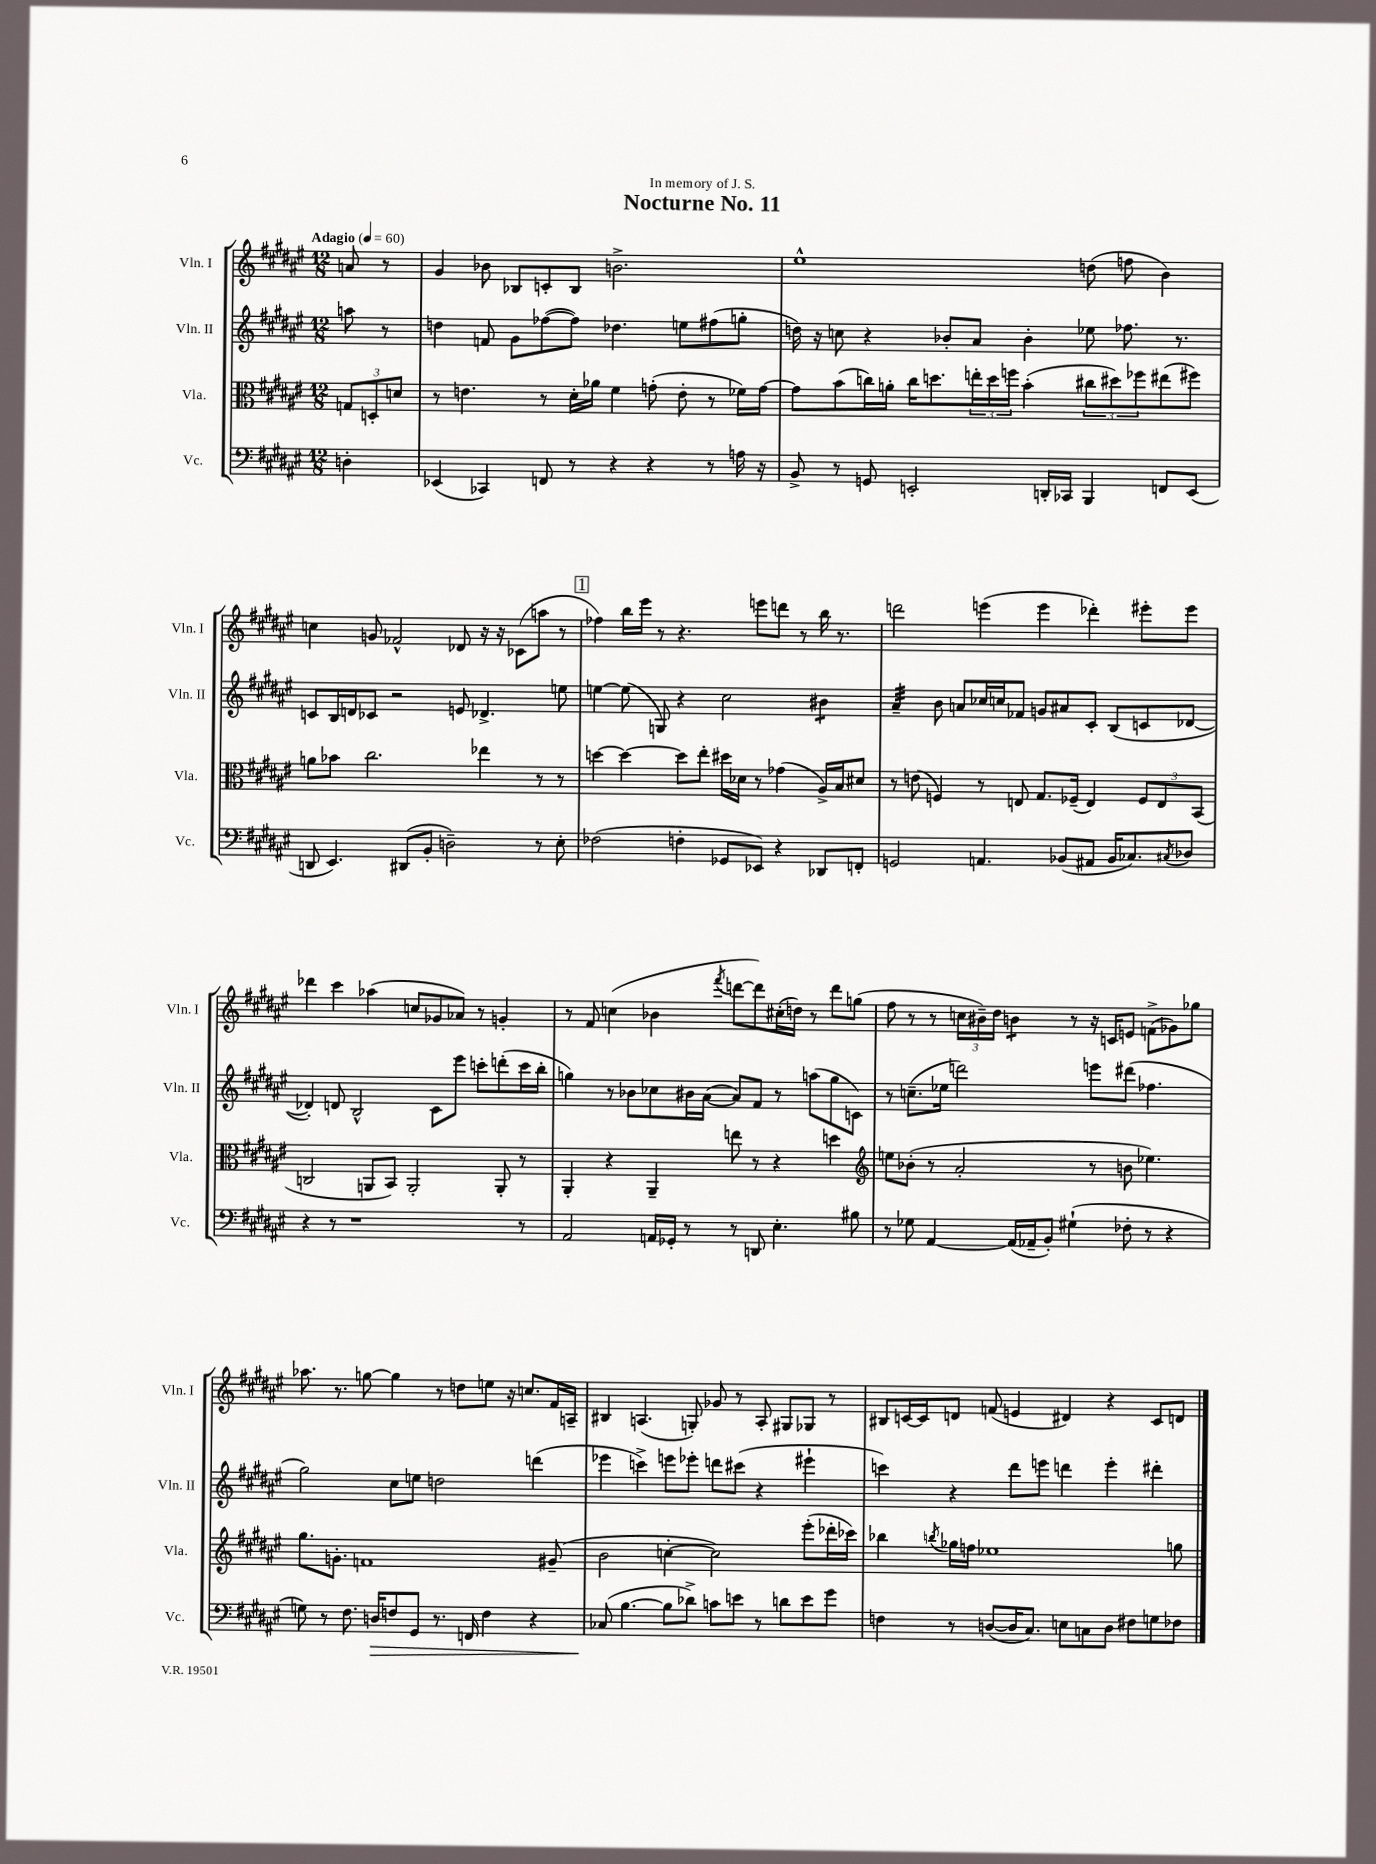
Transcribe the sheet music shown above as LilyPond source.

\header { title = "Nocturne No. 11" dedication = "In memory of J. S." }
<<
\new StaffGroup <<
\new Staff = "s0" \with { instrumentName = "Vln. I" shortInstrumentName = "Vln. I" } {
    \clef treble \key fis \major \numericTimeSignature \time 12/8 \partial 4 \tempo "Adagio" 4 = 60
    a'8 r8 |
    gis'4 bes'8 bes8 c'8-. bes8 b'2.-> |
    eis''1-^ d''8( f''8 b'4) |
    c''4 g'8 fes'2-^ des'8 r16 r16 ces'8( a''8 r8 |
    \mark \markup { \box "1" } fes''4) b''16 eis'''16 r8 r4. e'''8 d'''8 r8 b''16 r8. |
    d'''2 e'''4( e'''4 des'''4-.) eis'''8-. eis'''8 |
    des'''4 cis'''4 aes''4( c''8 ges'8 aes'8) r8 g'4-. |
    r8 fis'8 c''4( bes'4 \acciaccatura { fis'''8 } d'''8~ d'''8) cis''16-.( d''16) r8 d'''8 g''8( |
    fis''8 r8 r8 \tuplet 3/2 { c''16 bis'16--) dis''16 } b'4:8 r8 r16 c'16 e'8 f'8->( ges'8) ges''8 |
    aes''8. r8. g''8~ g''4 r8 d''8 e''8 r16 c''8. fis'16 a16-- |
    bis4 a4.( g8-.) ges'8 r8 a8-. gis8 ges8 r8 |
    bis8 c'16~ c'16 d'8 f'8( e'4 dis'4) r4 c'8 d'8 \bar "|." |
}
\new Staff = "s1" \with { instrumentName = "Vln. II" shortInstrumentName = "Vln. II" } {
    \clef treble \key fis \major \numericTimeSignature \time 12/8 \partial 4
    a''8 r8 |
    d''4 f'8 gis'8 fes''8~( fes''8) des''4. e''8 fis''8( g''8-. |
    d''16) r16 c''8 r4 bes'8-. ais'8 bes'4-. ees''8 fes''8. r8. |
    c'8 b16 d'16 ces'8 r2 e'8 des'4.-> e''8 |
    \mark \markup { \box "1" } e''4~ e''8( g8) r4 cis''2 bis'4:8 |
    ais'4:32-- b'8 a'8 ces''16 c''16 fes'8 g'8 ais'8 cis'8-. b8( c'8 des'8~ |
    des'4-.) d'8 b2-^ cis'8 eis'''8 c'''8-. d'''8-.( c'''16 b''16-. |
    g''4) r8 bes'8 ces''8 bis'16 ais'16~( ais'8) fis'8 r8 a''8( g''8 c'8) |
    r8 c''8.--( ees''16 d'''2) e'''8 dis'''8( fes''4. |
    gis''2) cis''8 e''8 d''2 d'''4( |
    ees'''4 c'''4->) e'''8 ees'''8-. d'''8 cis'''8( r4 eis'''4-! |
    c'''4) r4 dis'''8 e'''8 d'''4 e'''4-. dis'''4-. \bar "|." |
}
\new Staff = "s2" \with { instrumentName = "Vla." shortInstrumentName = "Vla." } {
    \clef alto \key fis \major \numericTimeSignature \time 12/8 \partial 4
    \tuplet 3/2 { g8 d8-. d'8 } |
    r8 e'4. r8 dis'16-. aes'16 fis'4 g'8-.( e'8-. r8 fes'16) g'16~ |
    g'8 b'8( c''16) a'16-. c''16 d''8. \tuplet 3/2 { e''16-. d''16 f''16 } b'4-.( \tuplet 3/2 { cis''8 dis''8) fes''8 } eis''8( fis''8) |
    a'8 bes'8 cis''2. ees''4 r8 r8 |
    \mark \markup { \box "1" } d''4~ d''4~ d''8 eis''8-. dis''16 des'16 r8 ges'4( ais16->) b16 dis'8 |
    r8 e'8( f4) r8 e8 gis8. fes16--( e4) \tuplet 3/2 { fes8 e8 b,8( } |
    c2 a,8 b,8) a,2-. a,8-. r8 |
    ais,4-. r4 ais,4-- e''8 r8 r4 d''4 |
    \clef treble e''8 bes'8-.( r8 ais'2-. r8 b'8 ees''4.) |
    gis''8. g'8.-. f'1 gis'8--( |
    b'2 c''4~-. c''2) eis'''8-.( des'''16-. ces'''16) |
    bes''4 \acciaccatura { b''8 } ges''16 f''16 ees''1 g''8 \bar "|." |
}
\new Staff = "s3" \with { instrumentName = "Vc." shortInstrumentName = "Vc." } {
    \clef bass \key fis \major \numericTimeSignature \time 12/8 \partial 4
    d4-. |
    ees,4( ces,4) f,8 r8 r4 r4 r8 a16 r16 |
    b,8-> r8 g,8 e,2-. d,16-. ces,16 b,,4 f,8 e,8( |
    d,8 eis,4.) dis,8( b,8-. d2--) r8 eis8-. |
    \mark \markup { \box "1" } fes2( f4-. ges,8 ees,8) r4 des,8 f,8-. |
    g,2 a,4. bes,8( ais,8 bes,16 ces8.) \acciaccatura { cis8 } des8 |
    r4 r8 r1 r8 |
    ais,2 a,16 ges,16-. r8 r8 d,8 eis4.-. bis8 |
    r8 ges8 ais,4~ ais,16( aes,16-- b,8-.) gis4-!( fes8-. r8 r4 |
    g8) r8 fis8. d16\> f8 gis,8 r8. f,16 f4 r4 |
    ces8\!( b4.~ b8 des'8->) c'8 e'8 r8 d'8 e'8 gis'8 |
    f4 r8 d8~( d16 cis8.) e8 c8 d8 fis8 g8 fes8 \bar "|." |
}
>>
>>
\layout { \context { \Score \remove "Bar_number_engraver" } }
